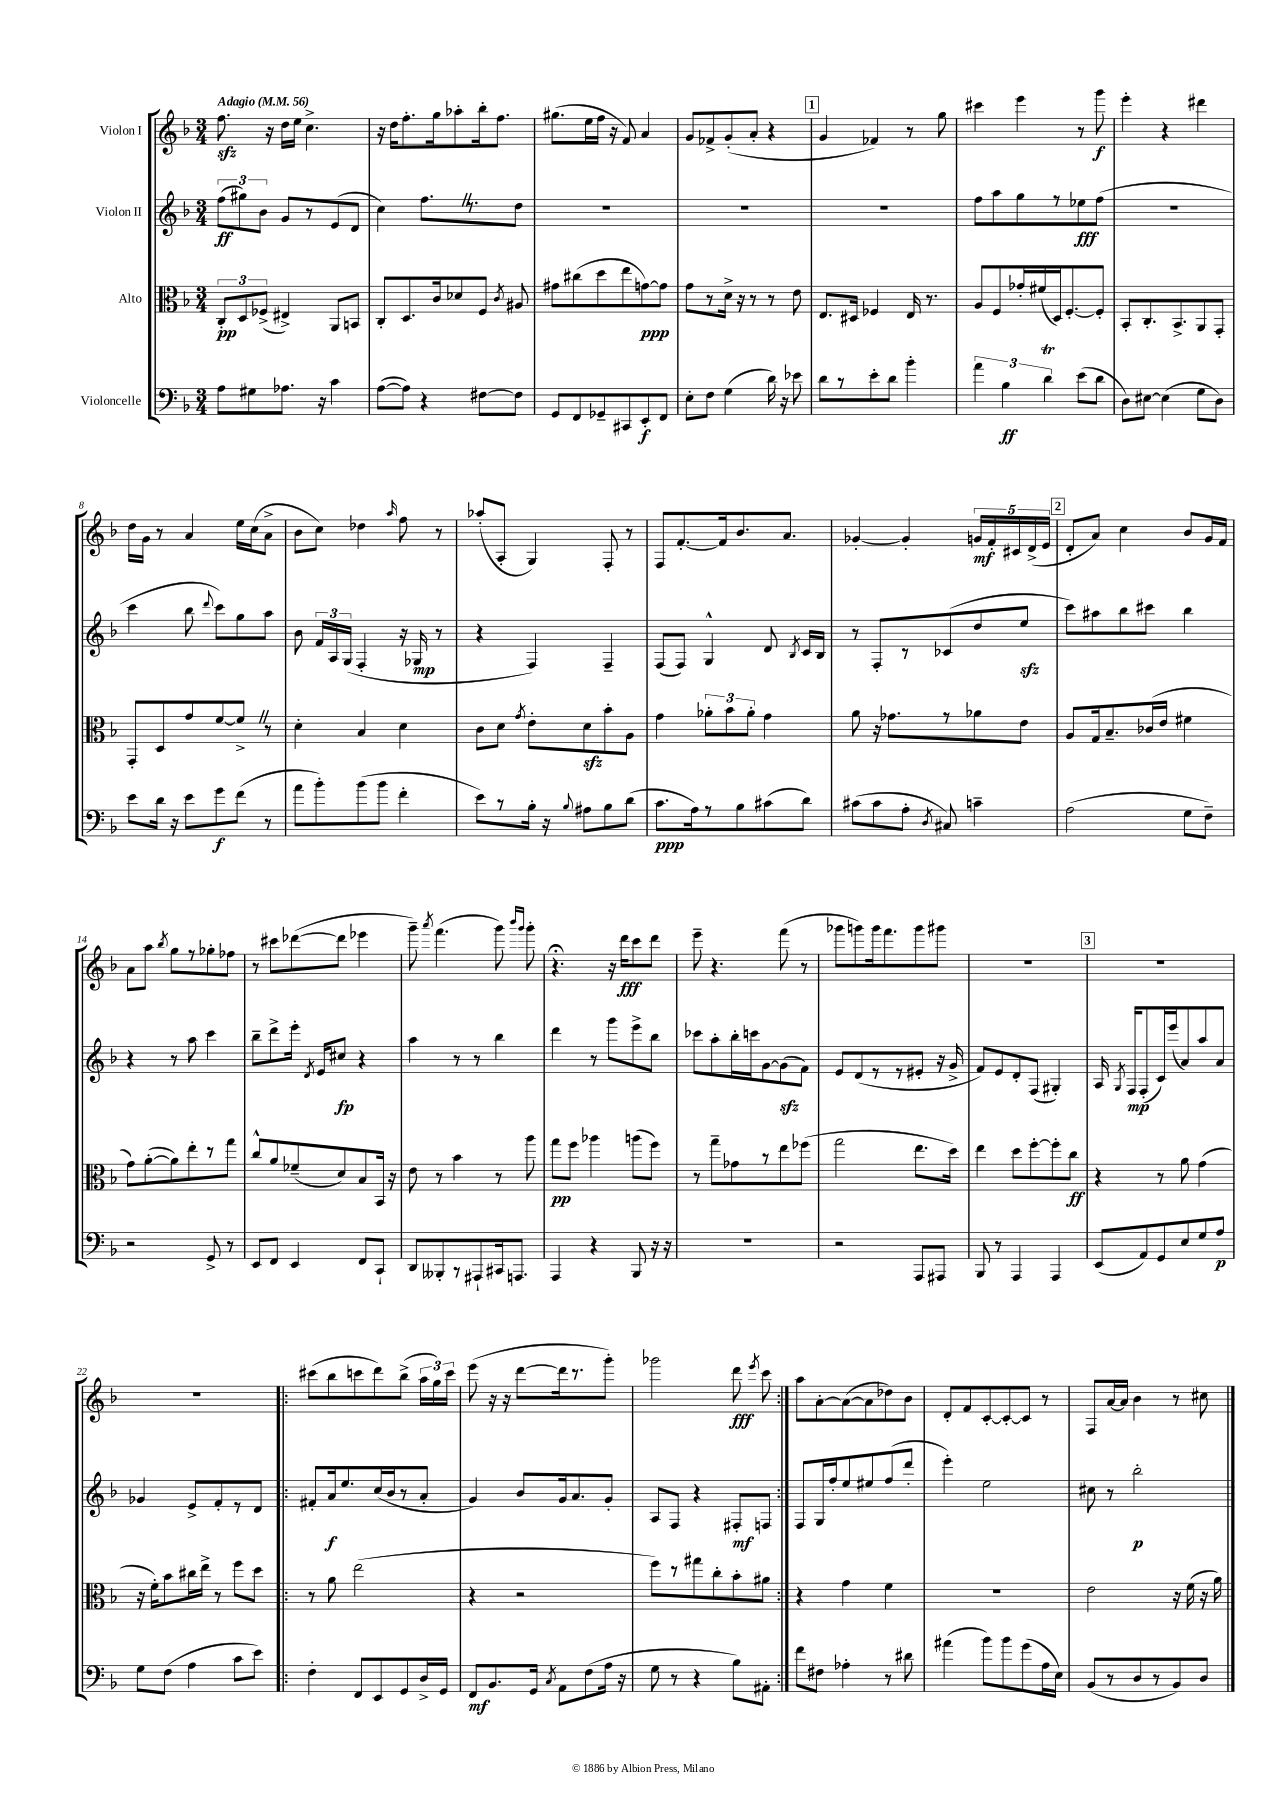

**kern	**kern	**kern	**kern
*staff4	*staff3	*staff2	*staff1
*clefF4	*clefC3	*clefG2	*clefG2
*k[b-]	*k[b-]	*k[b-]	*k[b-]
*M3/4	*M3/4	*M3/4	*M3/4
*MM56	*MM56	*MM56	*MM56
8A	12C'	(12ff	8.ff
.	12D	12gg#)	.
8G#	.	.	.
.	(12F-^	12b-	.
.	.	.	16r
8.A-	4E#^)	8g	16dd
.	.	.	16ee
.	.	8r	4.cc^
16r	.	.	.
4c	8AA	(8e	.
.	8BB	8d	.
=	=	=	=
([8A	8C'	4cc)	16r
.	.	.	16dd
8A])	8.D	.	8.ff'
4r	.	8.ff	.
.	16c	.	16gg
.	8d-	.	8aa-'
.	.	8.r	.
[8F#	8F	.	16bb-'
.	.	.	8.ff
.	8qc	.	.
8F#]	8A#	8dd	.
=	=	=	=
8GG	8g#	2.r	(8.gg#
8FF	(8cc#	.	.
.	.	.	16ee
8GG-~	8dd	.	16ff
.	.	.	16r
8CC#	8ee	.	8f)
8EE'	[8g)	.	4a
8FF	8g]	.	.
=	=	=	=
8E'	8g	2.r	8g
8F	8r	.	8f-^
(4G	16d^	.	(8g'
.	16r	.	.
.	8r	.	8a'
16d)	8r	.	4r
16r	.	.	.
8e-	8e	.	.
=	=	=	=
8d	8.E	2.r	4g
8r	.	.	.
.	16D#	.	.
8e'	4F-	.	4f-)
8d	.	.	.
4b-'	16E	.	8r
.	8.r	.	.
.	.	.	8gg
=	=	=	=
6a	8A	8ff	4ccc#
.	8F	8aa	.
6B-	.	.	.
.	16g-'	8gg	4eee
.	(16f#	.	.
6d	.	.	.
.	16D)	8r	.
.	[8.F'	.	.
(8e	.	8ee-	8r
8d	8F']	(8ff	8ggg
=	=	=	=
8D)	8BB-'	2.r	4eee'
[8E#	8.C'	.	.
(4E#]	.	.	4r
.	8.BB-^	.	.
8G	8AA	.	4ddd#
8D)	8GG'	.	.
=	=	=	=
8e	8GG'	4ccc	16dd
.	.	.	16g
16d	8D	.	8r
16r	.	.	.
8e	8g	8bb-	4a
.	.	8qqddd	.
8g	[8f	8ccc)	.
(8f	8f^]	8gg	16ee
.	.	.	(16cc
8r	8r	8aa	8a^
=	=	=	=
8a	4d'	8b-	8b-
8b-')	.	24f	8cc)
.	.	24A	.
.	.	(24G	.
(8b-	4B-	4F'	4dd-
8b-	.	.	.
.	.	.	16qqaa
4f'	4d	16r	8ff
.	.	16G-	.
.	.	8r	8r
=	=	=	=
8e)	8c	4r	(8aa-'
8r	8d	.	8A'
.	8qg	.	.
16B-'	8e'	4F)	4G)
16r	.	.	.
8qqB-	.	.	.
8A#	8d	.	.
8B-	8b-'	4F~	8F'
(8d	8A	.	8r
=	=	=	=
8.c	4g	(8F	8F
.	.	8F)	[8.f'
16A)	.	.	.
8r	12a-'	4G^^	.
.	.	.	16f]
.	12b-	.	.
8B-	.	.	8.b-
.	12a-'	.	.
(8c#	4g	8d	.
.	.	.	8.a
.	.	8qB-	.
8d)	.	16c	.
.	.	16B-	.
=	=	=	=
(8c#	8a	8r	[4g-'
8c#	16r	8F'	.
.	8.g-	.	.
8A'	.	8r	4g-']
8qD	.	.	.
8C#)	8r	(8c-	.
4c~	8a-	8dd	20g
.	.	.	20f'
.	.	.	20c#
.	8e	8ee	.
.	.	.	(20d^
.	.	.	20e
=	=	=	=
(2A	8A	8ccc)	8d'
.	16G	8aa#	8a)
.	8.B-~	.	.
.	.	8bb-	4cc
.	(16c-	8ccc#	.
.	16e	.	.
8G	4f#	4bb-	8b-
8F~)	.	.	16g
.	.	.	16f
=	=	=	=
2r	8g)	4r	8a
.	([8a'	.	8aa
.	.	.	8qbb-
.	8a])	8r	8gg
.	8ee'	8aa	8r
8GG^	8r	4ccc	8gg-'
8r	8gg	.	8ff-
=	=	=	=
8EE	8cc^^	8bb-~	8r
8FF	8a	8ddd^	8ccc#
4EE	(8f-~	16eee'	([8ddd-
.	.	8qd	.
.	.	16e	.
.	8d)	8cc#	8ddd-]
8FF	8B-	4r	4eee-
8CC`	16BB-	.	.
.	16r	.	.
=	=	=	=
8DD	8e	4aa	8ggg~)
.	.	.	8qaaa
8BBB--'	8r	.	(4.fff
8r	4b-	8r	.
8AAA#`	.	8r	.
16CC#	8r	4bb-	8ggg)
8.AAA	.	.	.
.	.	.	16qqbbb-
.	.	.	16qqggg
.	8aa	.	8ggg'
=	=	=	=
4AAA	8gg	4ddd	4.r;
.	8ff	.	.
4r	4aa-	8r	.
.	.	8ggg	16r
.	.	.	16ddd
8BBB-	(8aa	8eee^	8ccc
16r	8ff)	8bb-	8ddd
16r	.	.	.
=	=	=	=
2.r	8r	8ccc-	8eee~
.	8gg~	8aa'	4.r
.	8g-	16bb-'	.
.	.	16ccc	.
.	8r	[8g	.
.	8ee	(8g]	(8fff
.	(8ff-	8f)	8r
=	=	=	=
2r	2gg	8e	8ggg-
.	.	(8d	8ggg)
.	.	8r	16ggg
.	.	.	8.fff
.	.	8r	.
8AAA	8.ee	8e#'	8ggg
8AAA#	.	16r	8ggg#
.	16dd)	16g^	.
=	=	=	=
8BBB-	4ee	8f)	2.r
8r	.	8e	.
4AAA	8dd	8d'	.
.	[8ff'	(8F	.
4AAA	8ff']	4G#')	.
.	8cc	.	.
=	=	=	=
(8EE	4r	16A	2.r
.	.	8qG	.
.	.	16F	.
8AA)	.	(8F'	.
8GG	8r	16c)	.
.	.	(16eee	.
8E	8a	8a)	.
8G	(4g	8aa	.
8A	.	8a	.
=	=	=	=
8G	16r	4g-	2.r
.	16f')	.	.
(8F	8b-	.	.
4A	16cc#	8e^	.
.	16ee^	.	.
.	8r	8f'	.
8c	8ff	8r	.
8e)	8dd	8d	.
=!|:	=!|:	=!|:	=!|:
4F'	8r	8f#'	(8ccc#
.	8a	16a	8bb-
.	.	8.ee	.
8FF	(2ee	.	8ccc
8EE	.	(16cc	8ddd)
.	.	16b-	.
8GG	.	8r	(8bb-^
16D^	.	8a'	24aa
.	.	.	24gg)
16GG	.	.	.
.	.	.	24ccc
=	=	=	=
8FF	4r	4g)	(8eee
8.BB-	.	.	16r
.	.	.	16r
.	2r	8b-	[8ddd
16GG	.	.	.
8qC	.	.	.
8AA	.	16g	16ddd]
.	.	8.a	8.r
(8F	.	.	.
16A	.	8g'	8ggg')
16r	.	.	.
=	=	=	=
8G	8ff)	8A	2ggg-
8r	8r	8F	.
4r	8gg#	4r	.
.	8cc'	.	.
8B-)	8b-'	8F#'	8ddd
.	.	.	8qeee
8AA#'	8a#	8F	8ccc
=:|!	=:|!	=:|!	=:|!
8f	4r	8F	8aa
8F#	.	16G	[8a'
.	.	16ff'	.
4A-'	4g	8ee	(8a_
.	.	8ee#	8a]
8r	4f	(8ff	8dd-)
8d#	.	8ddd'	8b-
=	=	=	=
(4a#	2.r	4eee')	8d'
.	.	.	8f
8b-)	.	2ee	[8c'
8b-	.	.	8c'_
(8g	.	.	8c]
16A	.	.	8r
16E)	.	.	.
=	=	=	=
(8BB-	2e	8cc#	8F
8r	.	8r	[16a
.	.	.	16a]
8D	.	2bb-'	4b-
8r	.	.	.
8BB-)	16r	.	8r
.	(16f	.	.
8D	16r	.	8cc#
.	16a)	.	.
==	==	==	==
*-	*-	*-	*-
